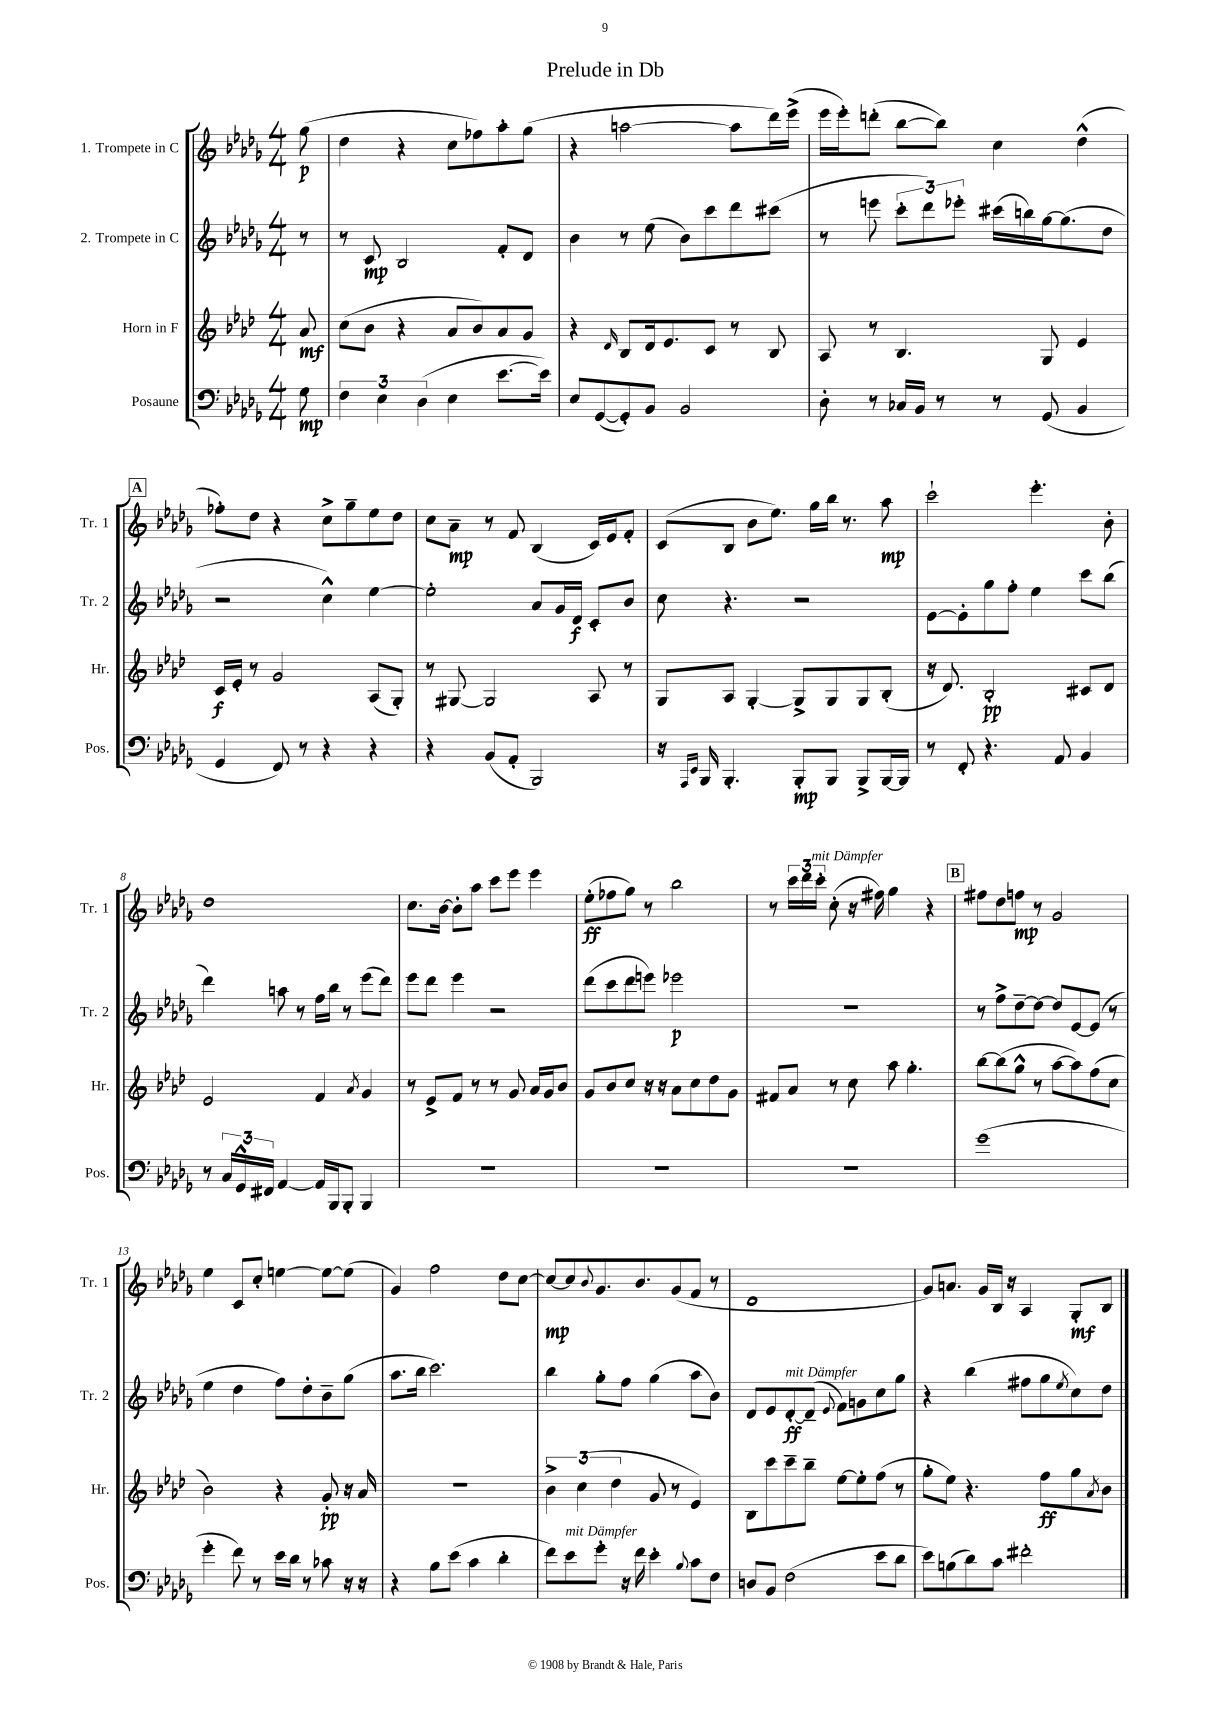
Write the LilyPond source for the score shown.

\header { title = "Prelude in Db" }
<<
\new StaffGroup <<
\new Staff = "s0" \with { instrumentName = "1. Trompete in C" shortInstrumentName = "Tr. 1" } {
    \clef treble \key des \major \numericTimeSignature \time 4/4 \partial 8
    ges''8\p( |
    des''4 r4 c''8 fes''8) aes''8-. ges''8( |
    r4 a''2~ a''8 des'''16) ees'''16->( |
    ees'''16 ees'''16-.) d'''8-.( bes''8~ bes''8) c''4 des''4-^( |
    \mark \markup { \box "A" } fes''8-.) des''8 r4 c''8-> ges''8-- ees''8 des''8 |
    c''8 aes'8--\mp r8 f'8 bes4( c'16) ees'16 f'8-. |
    c'8( bes8 bes'8 ees''8.) ges''16 bes''16 r8. aes''8\mp |
    c'''2-! ees'''4.-. bes'8-. |
    des''1 |
    c''8. bes'16~ bes'8-. aes''8 c'''8 ees'''8 ees'''4 |
    ees''8-.\ff( fes''8 ges''8) r8 bes''2 |
    r8 \tuplet 3/2 { c'''16 des'''16 c'''16-.^\markup { \italic "mit Dämpfer" } } c''8-.( r16 fis''16) ges''4 r4 |
    \mark \markup { \box "B" } fis''8 des''8 f''8\mp r8 ges'2 |
    ees''4 c'8 c''8-. e''4~ e''8~ e''8( |
    ges'4) f''2 des''8 c''8~ |
    c''8~\mp c''8 \appoggiatura { bes'8 } ges'8. bes'8. ges'8( f'8 r8 |
    des'1 |
    ges'8) a'8. ges'16 bes16 r16 aes4 ges8-.\mf bes8 \bar "|." |
}
\new Staff = "s1" \with { instrumentName = "2. Trompete in C" shortInstrumentName = "Tr. 2" } {
    \clef treble \key des \major \numericTimeSignature \time 4/4 \partial 8
    r8 |
    r8 c'8\mp bes2 f'8-. des'8 |
    bes'4 r8 ees''8( bes'8) c'''8 des'''8 cis'''8( |
    r8 e'''8 \tuplet 3/2 { c'''8-. des'''8) ees'''8-. } cis'''16( b''16) ges''16~ ges''8.( des''8 |
    \mark \markup { \box "A" } r2 c''4-^) ees''4~ |
    ees''2-. aes'8 ges'16 des'16\f c'8-. bes'8 |
    c''8 r4. r2 |
    ees'8~ ees'8-. ges''8 f''8-. ees''4 c'''8 bes''8( |
    des'''4) a''8 r8 f''16 bes''16 r8 ees'''8( des'''8) |
    ees'''8 des'''8 ees'''4 r2 |
    des'''8( c'''8 des'''8 e'''8) ees'''2\p |
    R1 |
    \mark \markup { \box "B" } r8 f''8-> des''8~-- des''8~ des''8 ees'8~ ees'8( r8 |
    ees''4 des''4 f''8) des''8-. bes'8-- ges''8( |
    aes''8. bes''16 c'''2.) |
    bes''4 ges''8-. f''8 ges''4( aes''8 bes'8) |
    des'8 ees'8 des'8~-.\ff^\markup { \italic "mit Dämpfer" } des'8--( \appoggiatura { ees'8 } f'8) g'8 c''8 ges''8 |
    r4 bes''4( fis''8 ges''8 \acciaccatura { ees''8 } c''8) des''8 \bar "|." |
}
\new Staff = "s2" \with { instrumentName = "Horn in F" shortInstrumentName = "Hr." } {
    \clef treble \key aes \major \numericTimeSignature \time 4/4 \partial 8
    aes'8\mf |
    c''8( bes'8 r4 aes'8 bes'8) aes'8 g'8 |
    r4 \grace { des'16 } bes8 des'16 ees'8. c'8 r8 bes8 |
    aes8 r8 bes4. g8 ees'4 |
    \mark \markup { \box "A" } c'16\f ees'16-. r8 g'2 aes8( g8-.) |
    r8 gis8~ gis2 aes8 r8 |
    g8 aes8 g4~-. g8-> g8 g8 bes8-.( |
    r16 des'8.) bes2-.\pp cis'8 des'8 |
    ees'2 f'4 \acciaccatura { aes'8 } g'4 |
    r8 ees'8-> f'8 r8 r8 g'8 aes'16 g'16 bes'8 |
    g'8 bes'8 c''8 r16 r16 aes'8 c''8 des''8 g'8 |
    fis'8 aes'8 r8 c''8 aes''8 g''4.-. |
    \mark \markup { \box "B" } bes''8~ bes''8( g''8-^ r8 aes''8~ aes''8) f''8( c''8 |
    bes'2) r4 g'8-.\pp r16 aes'16 |
    R1 |
    \tuplet 3/2 { bes'4-> c''4( des''4 } g'8 r8 ees'4) |
    bes8 c'''8 c'''8-- bes''8-- ees''8~ ees''8-. f''8( r8 |
    g''8-. ees''8) r4. f''8\ff g''8 \acciaccatura { aes'8 } bes'8 \bar "|." |
}
\new Staff = "s3" \with { instrumentName = "Posaune" shortInstrumentName = "Pos." } {
    \clef bass \key des \major \numericTimeSignature \time 4/4 \partial 8
    ges8\mp |
    \tuplet 3/2 { f4 ees4 des4( } ees4 ees'8.~ ees'16) |
    ees8 ges,8~( ges,8-.) bes,8 bes,2 |
    des8-. r8 ces16 bes,16 r8 r8 ges,8( bes,4 |
    \mark \markup { \box "A" } ges,4 f,8) r8 r4 r4 |
    r4 bes,8( aes,8-. bes,,2) |
    r16 \grace { aes,,16 ees,16 } bes,,16 bes,,4.-. bes,,8-.\mp bes,,8 bes,,8-> bes,,16~ bes,,16 |
    r8 f,8-. r4. aes,8 bes,4 |
    r8 \tuplet 3/2 { c16 ges,16-^ fis,16 } aes,4~ aes,16 bes,,16 bes,,8-. bes,,4 |
    R1 |
    R1 |
    R1 |
    \mark \markup { \box "B" } ges'1( |
    ges'4-. f'8) r8 ees'16 des'16 r8 ces'8 r16 r16 |
    r4 bes8 ees'8( c'4 des'4-. |
    f'8) ees'8^\markup { \italic "mit Dämpfer" } ges'8-. r16 f'16 ees'4-. \appoggiatura { bes8 } c'8 f8 |
    d8 bes,8 f2( ees'8 des'8 |
    ees'8) b8( des'8) c'8 fis'2-. \bar "|." |
}
>>
>>
